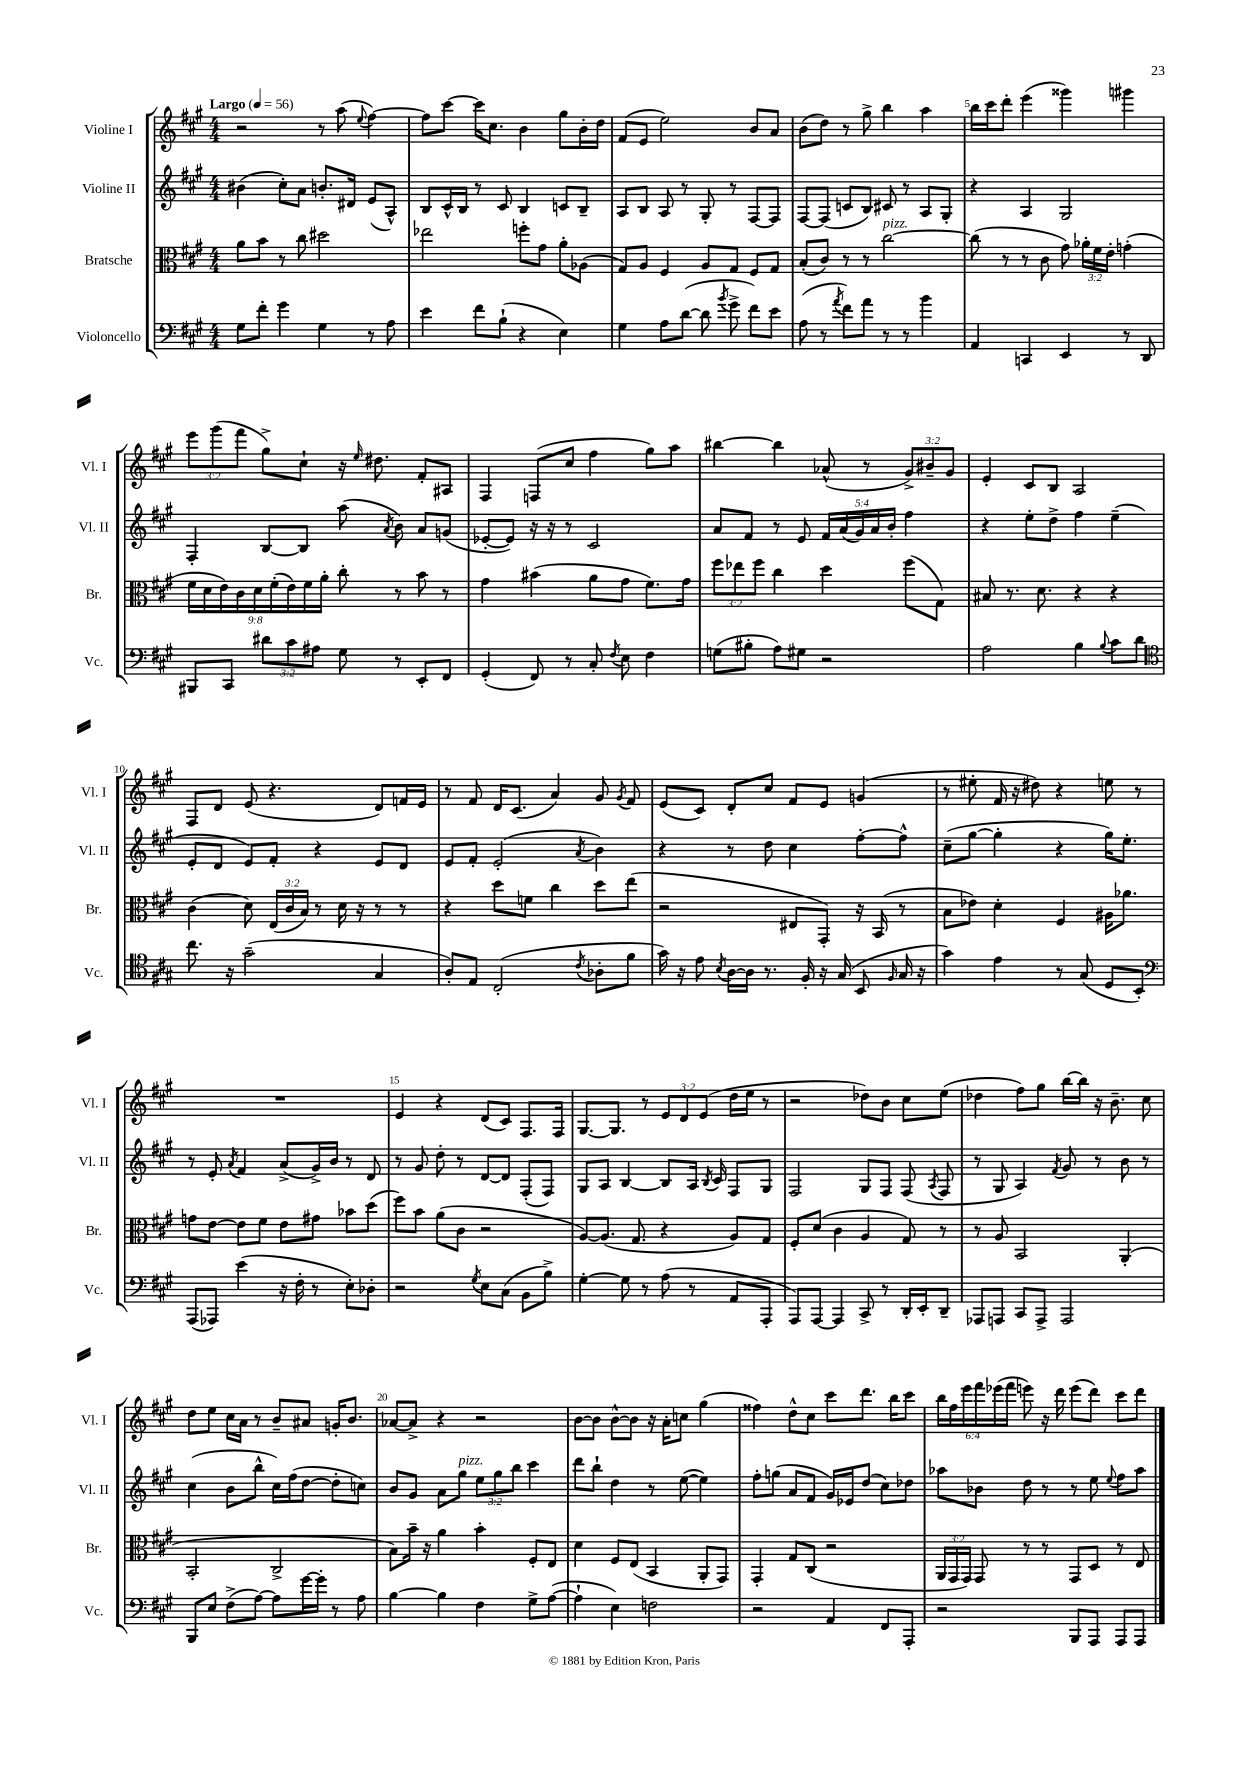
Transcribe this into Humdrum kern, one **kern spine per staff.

**kern	**kern	**kern	**kern
*staff4	*staff3	*staff2	*staff1
*clefF4	*clefC3	*clefG2	*clefG2
*k[f#c#g#]	*k[f#c#g#]	*k[f#c#g#]	*k[f#c#g#]
*M4/4	*M4/4	*M4/4	*M4/4
*MM56	*MM56	*MM56	*MM56
8G#	8a	(4b#	2r
8f#'	8b	.	.
4g#	8r	8cc#')	.
.	8cc#	8a	.
4G#	2dd#	8.b'	8r
.	.	.	(8aa
.	.	16d#	.
.	.	.	8qqee
8r	.	(8e	[4ff#)
8A	.	8A^^)	.
=	=	=	=
4e	2ee-	8B	8ff#]
.	.	16c#^^	[8ccc#
.	.	16B	.
8f#	.	8r	16ccc#]
.	.	.	8.cc#
(8B`	.	8c#	.
4r	8ff'	4B	4b
.	8g#	.	.
4E)	8a'	8c	8gg#
.	(8A-	8B~	16b'
.	.	.	16dd
=	=	=	=
4G#	8G#)	8A	(8f#
.	8A	8B	8e
8A	4F#	8A	2ee)
([8d	.	8r	.
8d]	8A	8G#'	.
8qb	.	.	.
8g#^	8G#	8r	.
8f#)	8F#	[8F#	8b
8e	8G#	8F#]	8a
=	=	=	=
(8A	(8B'	[8F#	(8b
8r	8c#)	(8F#]	8dd)
8qa	.	.	.
8f#)	8r	8c	8r
8a	8r	8B)	8gg#^
8r	[2cc#	8c#	4bb
8r	.	8r	.
4b	.	8A	4aa
.	.	8G#'	.
=	=	=	=
4AA	(8cc#]	4r	16bb
.	.	.	16ccc#
.	8r	.	8ddd'
4CC	8r	4A	(4eee
.	8c#	.	.
4EE	8g#)	2G#	4ggg##)
.	24a-'	.	.
.	24f#	.	.
.	24e'	.	.
8r	(4g'	.	4ggg#
8DD	.	.	.
=	=	=	=
8BBB#	18f#	4F#'	12eee
.	18d	.	.
.	.	.	(12ggg#
.	18e)	.	.
8CC#	.	.	.
.	18c#	.	12fff#
.	18d	.	.
12d#	.	[8B	8gg#^)
.	(18f#'	.	.
12c#	18e)	.	.
.	.	8B]	8cc#`
.	18f#	.	.
12A#	.	.	.
.	18a'	.	.
8G#	8cc#'	(8aa	16r
.	.	.	16qqee
.	.	.	8.dd#
.	.	8qa	.
8r	8r	8b)	.
8EE'	8b	8a	8f#'
8FF#	8r	(8g	8A#
=	=	=	=
(4GG#'	4g#	[8e-'	4F#
.	.	8e-])	.
8FF#)	(4b#	16r	(8F
.	.	16r	.
8r	.	8r	8cc#
8C#'	8a	2c#	4ff#
8qF#	.	.	.
8E	8g#	.	.
4F#	8.f#)	.	8gg#)
.	.	.	8aa
.	16g#	.	.
=	=	=	=
(8G	12ff#	8a	[4bb#
.	12ee-	.	.
8B#'	.	8f#	.
.	12ff#	.	.
8A)	4cc#	8r	4bb#]
8G#	.	8e	.
2r	4dd	20f#	(8a-^^
.	.	(20a	.
.	.	20g#)	.
.	.	.	8r
.	.	20a	.
.	.	20b'	.
.	(8ff#	4ff#	12g#^)
.	.	.	12b#~
.	8G#)	.	.
.	.	.	12g#
=	=	=	=
2A	8B#	4r	4e'
.	8.r	.	.
.	.	8ee'	8c#
.	8.d	.	.
.	.	8dd^	8B
4B	4r	4ff#	2A
8qqB	.	.	.
8c#	4r	(4ee~	.
8d	.	.	.
=	=	=	=
*clefC4	*	*	*
8.cc#	(4c#	8e'	8F#
.	.	8d	8d
16r	.	.	.
(2g#~	8d)	8e)	(8e
.	(24E	8f#'	4.r
.	24c#	.	.
.	24B)	.	.
.	8r	4r	.
.	16d	.	.
.	16r	.	.
4G#	8r	8e	8d)
.	8r	8d	16f
.	.	.	16e
=	=	=	=
8A')	4r	8e	8r
8E	.	8f#'	8f#
(2C#'	8dd	(2e'	16d
.	.	.	(8.c#
.	8f	.	.
.	4cc#	.	4a)
8qc#	.	8qa	.
8A-'	8dd	4b)	8g#
.	.	.	8qg#
8f#	(8ee	.	8f#
=	=	=	=
16g#)	2r	4r	(8e
16r	.	.	.
8e	.	.	8c#)
8qB	.	.	.
[16A	.	8r	8d'
16A]	.	.	.
8.r	.	8dd	8cc#
.	8E#	4cc#	8f#
16F#'	.	.	.
16r	8GG#')	.	8e
(16G#	.	.	.
8BB	16r	[8ff#'	(4g
.	(16BB	.	.
16qqF#	.	.	.
16G#	8r	8ff#^^]	.
16r	.	.	.
=	=	=	=
4g#)	8B	(8cc#~	8r
.	8e-)	[8gg#	8ee#'
4e	4d'	4gg#']	16f#
.	.	.	16r
.	.	.	8dd#)
8r	4F#	4r	4r
(8G#	.	.	.
8D	16A#	16gg#)	8ee
.	8.a-	8.ee'	.
8BB')	.	.	8r
=	=	=	=
*clefF4	*	*	*
(8AAA	8g	8r	1r
8AAA-)	[8e	8e'	.
.	.	8qa	.
(4e	8e]	4f#	.
.	8f#	.	.
16r	8e	(8a^	.
16F#'	.	.	.
8r	8g#	16g#^)	.
.	.	16b	.
8E')	8b-	8r	.
8D-'	(8dd	8d	.
=	=	=	=
2r	8ff#)	8r	4e
.	8b	8g#	.
.	(8a	8dd'	4r
.	8c#	8r	.
8qG#	.	.	.
8E	2r	[8d	(8d
(8C#	.	8d]	8c#)
8BB	.	(8F#'	8.F#
8B^)	.	8F#)	.
.	.	.	16F#
=	=	=	=
[4G#'	[8A)	8G#	[8.G#
.	(8.A]	8A	.
.	.	.	8.G#]
8G#]	.	[4B	.
.	8.G#	.	.
8r	.	.	8r
(8A	4r	8B]	12e
.	.	.	12d
8r	.	16A	.
.	.	.	(12e
.	.	8qB	.
.	.	16c#	.
8AA	8A)	8F#	16dd
.	.	.	16ee
8AAA'	8G#	8G#	8r
=	=	=	=
8AAA)	8F#'	2F#	2r
[8AAA	(8d	.	.
4AAA]	4c#	.	.
8CC#^	4A	8G#	8dd-)
8r	.	8F#	8b
16DD'	8G#)	(8F#	8cc#
16EE'	.	.	.
.	.	8qA	.
8DD~	8r	8F#	(8ee
=	=	=	=
8AAA-	8r	8r	4dd-
8AAA	8A	8G#	.
8CC#	2BB	4A)	8ff#)
8AAA^	.	.	8gg#
.	.	8qf#	.
2AAA	.	8g#	[16bb
.	.	.	16bb]
.	.	8r	16r
.	.	.	8.b~
.	(4AA'	8b	.
.	.	8r	8cc#
=	=	=	=
8BBB	2BB'	(4cc#	8dd
8E	.	.	8ee
(8F#^	.	8b	16cc#
.	.	.	16a
[8A)	.	8bb^^	8r
8A]	2C#^	16cc#)	8b~
.	.	(16ff#	.
[16g#	.	[8dd	8a#
16g#']	.	.	.
8r	.	8dd']	16g'
.	.	.	8.b
8A	.	8cc)	.
=	=	=	=
[4B	8B)	8b	[8a-
.	16b~	8g#	8a-^]
.	16r	.	.
4B]	4a	8a	4r
.	.	8gg#	.
4F#	4b'	12ee	2r
.	.	12gg#	.
.	.	12bb	.
8G#^	8F#'	4ccc#	.
([8A	8E	.	.
=	=	=	=
4A`]	4d	8ddd	[8b
.	.	8bb`	8b]
4E)	8F#	4dd	[8b^^
.	(8E	.	8b]
2F	4BB	8r	16r
.	.	.	16a'
.	.	([8ee	8cc
.	8AA'	4ee])	(4gg#
.	8GG#)	.	.
=	=	=	=
2r	4GG#'	8ff#'	4ff##)
.	.	(8gg	.
.	8G#	8a	8dd^^
.	(8C#	8f#	8cc#
4AA	2r	16g#)	8ccc#
.	.	16e-	.
.	.	(8dd	8.ddd
8FF#	.	8cc#)	.
.	.	.	16bb
8AAA'	.	8dd-	8ccc#
=	=	=	=
2r	24AA	8aa-	24bb
.	24GG#	.	24ff#
.	24GG#)	.	24eee
.	8GG#	8b-	24fff#
.	.	.	(24eee-
.	.	.	24fff#
.	8r	8dd	8eee)
.	8r	8r	16r
.	.	.	16ddd
8BBB	8GG#	8r	(8eee
8AAA	8D	8ee	8ddd)
.	.	8qqee	.
8AAA	8r	8ff#	8ccc#
8AAA	8E	8aa-	8ddd
==	==	==	==
*-	*-	*-	*-
